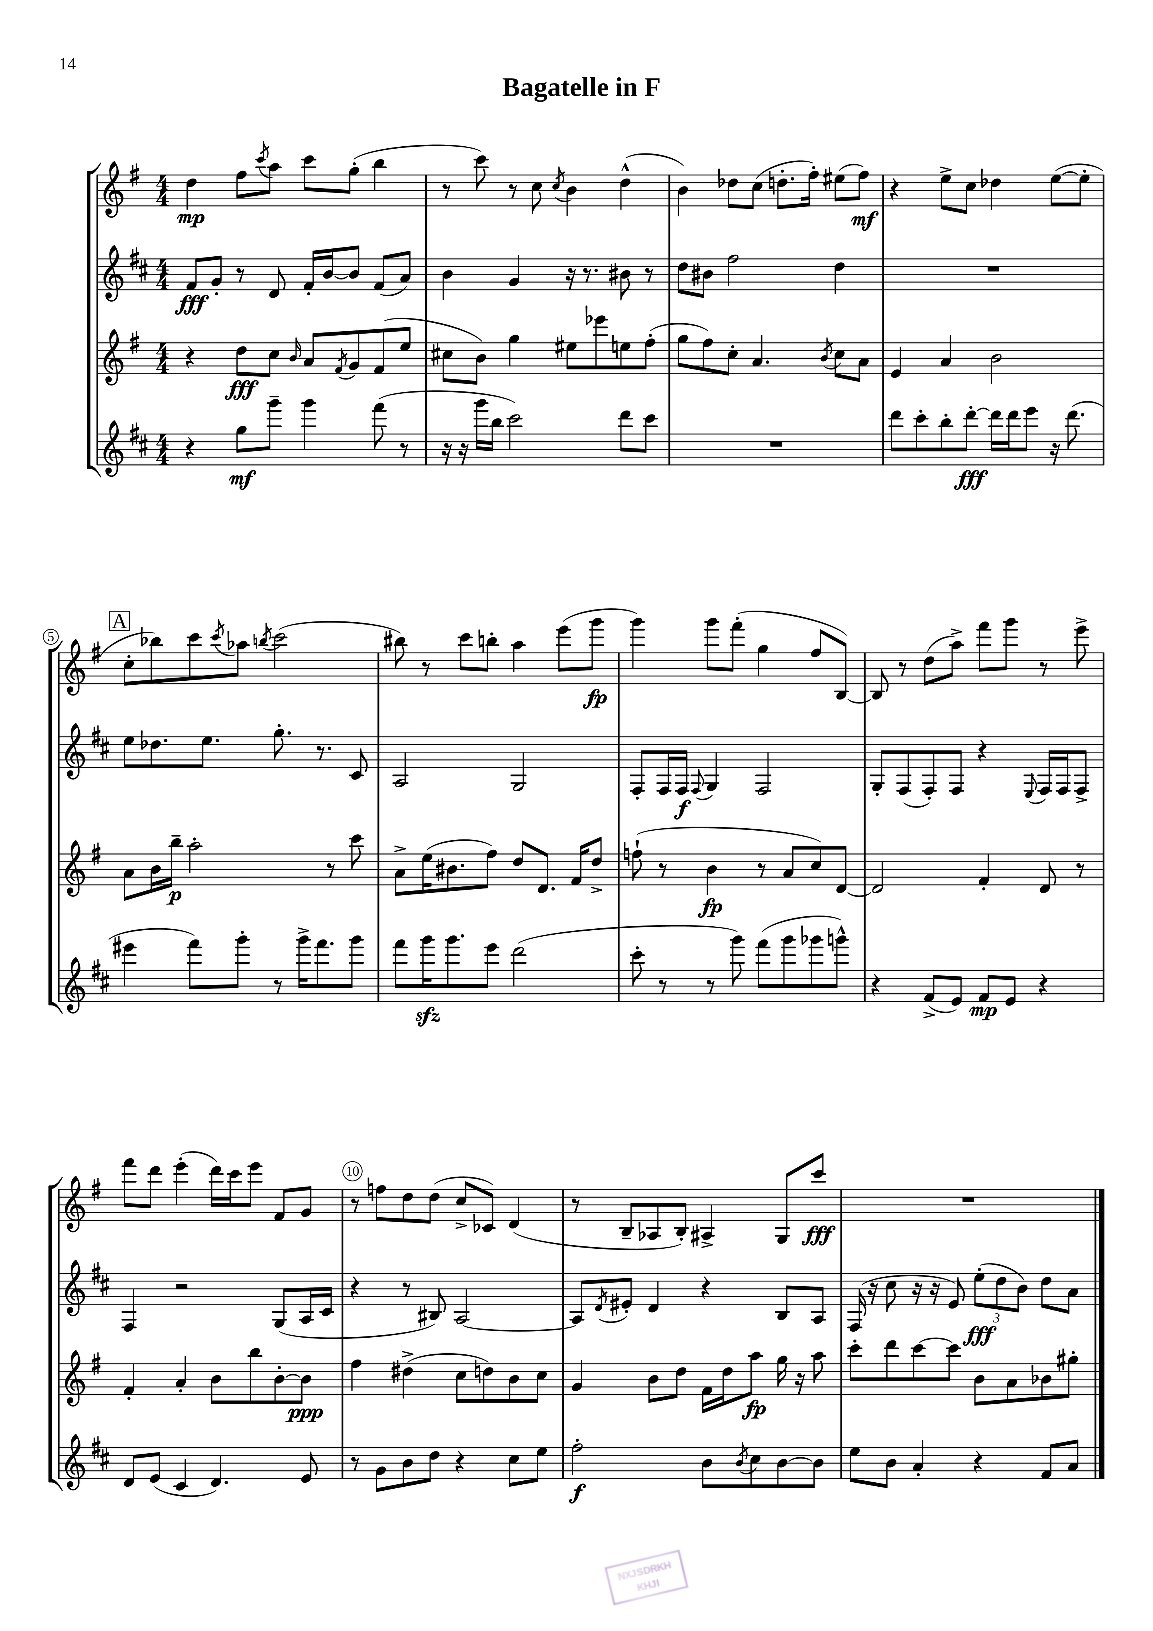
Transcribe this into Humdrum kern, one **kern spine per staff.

**kern	**dynam	**kern	**dynam	**kern	**dynam	**kern	**dynam
*part4	*part4	*part3	*part3	*part2	*part2	*part1	*part1
*staff4	*staff4	*staff3	*staff3	*staff2	*staff2	*staff1	*staff1
*clefG2	*	*clefG2	*	*clefG2	*	*clefG2	*
*k[f#c#]	*	*k[f#]	*	*k[f#c#]	*	*k[f#]	*
*M4/4	*	*M4/4	*	*M4/4	*	*M4/4	*
=1	=1	=1	=1	=1	=1	=1	=1
4r	.	4r	.	8f#/L	fff	4dd\	mp
.	.	.	.	8g'/J	.	.	.
8gg\L	mf	8dd\L	fff	8r	.	8ff#\L	.
.	.	.	.	.	.	8qccc/	.
8ggg~\J	.	8cc\J	.	8d/	.	8aa\J	.
.	.	16qqb/	.	.	.	.	.
4ggg\	.	8a/L	.	16f#'/LL	.	8ccc\L	.
.	.	.	.	[16b/J	.	.	.
.	.	8qf#/	.	.	.	.	.
.	.	8g/	.	8b/J]	.	(8gg'\J	.
(8fff#\	.	(8f#/	.	(8f#/L	.	4bb\	.
8r	.	8ee/J	.	8a/J)	.	.	.
=2	=2	=2	=2	=2	=2	=2	=2
16r	.	8cc#X\L	.	4b\	.	8r	.
16r	.	.	.	.	.	.	.
16ggg\LL	.	8b\J)	.	.	.	8ccc\)	.
16bb\JJ	.	.	.	.	.	.	.
2ccc#\)	.	4gg\	.	4g/	.	8r	.
.	.	.	.	.	.	8cc\	.
.	.	.	.	.	.	8qcc/	.
.	.	8ee#X\L	.	16r	.	4b\	.
.	.	.	.	8.r	.	.	.
.	.	8eee-X\	.	.	.	.	.
8ddd\L	.	8een\	.	8b#X\	.	(4dd^^\	.
8ccc#\J	.	(8ff#'\J	.	8r	.	.	.
=3	=3	=3	=3	=3	=3	=3	=3
1r	.	8gg\L	.	8dd\L	.	4b\)	.
.	.	8ff#\)	.	8b#X\J	.	.	.
.	.	8cc'\J	.	2ff#\	.	8dd-X\L	.
.	.	4.a/	.	.	.	(8cc\J	.
.	.	.	.	.	.	8.ddn'\L	.
.	.	.	.	.	.	16ff#'\Jk)	.
.	.	8qb/	.	.	.	.	.
.	.	8cc\L	.	4dd\	.	(8ee#X\L	.
.	.	8a\J	.	.	.	8ff#\J)	mf
=4	=4	=4	=4	=4	=4	=4	=4
8ddd\L	.	4e/	.	1r	.	4r	.
8ccc#'\	.	.	.	.	.	.	.
8bb'\	.	4a/	.	.	.	8ee^\L	.
[8ddd'\J	fff	.	.	.	.	8cc\J	.
16ddd\LL]	.	2b\	.	.	.	4dd-X\	.
16ddd\J	.	.	.	.	.	.	.
8eee\J	.	.	.	.	.	.	.
16r	.	.	.	.	.	([8ee\L	.
(8.ddd\	.	.	.	.	.	.	.
.	.	.	.	.	.	8ee'\J]	.
!!LO:LB:g=z
!!LO:REH:place=s1:t=A
=5	=5	=5	=5	=5	=5	=5	=5
4eee#X\	.	8a\L	.	8ee\L	.	8cc'\L	.
.	.	16b\L	.	8.dd-X\	.	8bb-X\)	.
.	.	16bb~\JJ	p	.	.	.	.
8fff#\L)	.	2aa'\	.	.	.	8ccc\	.
.	.	.	.	8.ee\J	.	.	.
.	.	.	.	.	.	8qccc/	.
8ggg'\J	.	.	.	.	.	8aa-X\J	.
.	.	.	.	.	.	8qbbn/	.
8r	.	.	.	8.gg'\	.	(2ccc\	.
16ggg^\KL	.	.	.	.	.	.	.
8.fff#\	.	.	.	8.r	.	.	.
.	.	8r	.	.	.	.	.
8ggg\J	.	8ccc\	.	8c#/	.	.	.
=6	=6	=6	=6	=6	=6	=6	=6
8fff#\L	.	8a^\L	.	2A/	.	8bb#X\)	.
16gggzz\K	.	(16ee\K	.	.	.	8r	.
8.ggg\	.	8.b#X\	.	.	.	.	.
.	.	.	.	.	.	8ccc\L	.
8eee\J	.	8ff#\J)	.	.	.	8bbn'\J	.
(2ddd\	.	8dd/L	.	2G/	.	4aa\	.
.	.	8.d/J	.	.	.	.	.
.	.	.	.	.	.	(8eee\L	.
.	.	16f#/KL	.	.	.	.	.
.	.	8dd^/J	.	.	.	8ggg\J	fp
=7	=7	=7	=7	=7	=7	=7	=7
8ccc#'\	.	(8ffn`\	.	8F#'/L	.	4ggg\)	.
8r	.	8r	.	16F#/L	.	.	.
.	.	.	.	16F#/JJ	f	.	.
.	.	.	.	8qqF#/	.	.	.
8r	.	4b\	fp	4G/	.	8ggg\L	.
8ggg\)	.	.	.	.	.	(8fff#'\J	.
(8fff#\L	.	8r	.	2F#/	.	4gg\	.
8ggg\	.	8a/L	.	.	.	.	.
8ggg-X\	.	8cc/)	.	.	.	8ff#/L	.
8gggn^^\J)	.	[8d/J	.	.	.	[8B/J)	.
=8	=8	=8	=8	=8	=8	=8	=8
4r	.	2d/]	.	8G'/L	.	8B/]	.
.	.	.	.	(8F#/	.	8r	.
(8f#^/L	.	.	.	8F#'/)	.	(8dd\L	.
8e/J)	.	.	.	8F#/J	.	8aa^\J)	.
8f#/L	mp	4f#'/	.	4r	.	8fff#\L	.
8e/J	.	.	.	.	.	8ggg\J	.
.	.	.	.	8qqE/	.	.	.
4r	.	8d/	.	16F#/LL	.	8r	.
.	.	.	.	16F#/J	.	.	.
.	.	8r	.	8F#^/J	.	8eee^\	.
!!LO:LB:g=z
=9	=9	=9	=9	=9	=9	=9	=9
8d/L	.	4f#'/	.	4F#/	.	8fff#\L	.
(8e/J	.	.	.	.	.	8ddd\J	.
4c#/	.	4a'/	.	2r	.	(4eee'\	.
4.d/)	.	8b\L	.	.	.	16ddd\LL)	.
.	.	.	.	.	.	16ccc\J	.
.	.	8bb\	.	.	.	8eee\J	.
.	.	[8b'\	.	(8G/L	.	8f#/L	.
8e/	.	8b\J]	ppp	16A/L	.	8g/J	.
.	.	.	.	16c#/JJ	.	.	.
=10	=10	=10	=10	=10	=10	=10	=10
8r	.	4ff#\	.	4r	.	8r	.
8g\L	.	.	.	.	.	8ffn\L	.
8b\	.	(4dd#X^\	.	8r	.	8dd\	.
8dd\J	.	.	.	8B#X/)	.	(8dd\J	.
4r	.	8cc\L	.	[2A/	.	8cc^/L	.
.	.	8ddn\)	.	.	.	8c-X/J)	.
8cc#\L	.	8b\	.	.	.	(4d/	.
8ee\J	.	8cc\J	.	.	.	.	.
=11	=11	=11	=11	=11	=11	=11	=11
2ff#'\	f	4g/	.	8A/L]	.	8r	.
.	.	.	.	8qd/	.	.	.
.	.	.	.	8e#X'/J	.	8B~/L	.
.	.	8b\L	.	4d/	.	8A-X/	.
.	.	8dd\J	.	.	.	8B'/J)	.
8b\L	.	16f#\LL	.	4r	.	4A#X^/	.
.	.	16dd\J	.	.	.	.	.
8qb/	.	.	.	.	.	.	.
8cc#\	.	8aa\J	fp	.	.	.	.
[8b\	.	16gg\	.	8B/L	.	8G/L	.
.	.	16r	.	.	.	.	.
8b\J]	.	8aa\	.	8A/J	.	8ccc/J	fff
=12	=12	=12	=12	=12	=12	=12	=12
8ee\L	.	8ccc'\L	.	(16F#/	.	1r	.
.	.	.	.	16r	.	.	.
8b\J	.	8ddd\	.	8cc#\	.	.	.
4a'/	.	[8ccc\	.	16r	.	.	.
.	.	.	.	16r	.	.	.
.	.	8ccc\J]	.	8e/)	.	.	.
4r	.	8b\L	.	(12ee'\L	fff	.	.
.	.	.	.	12dd\	.	.	.
.	.	8a\	.	.	.	.	.
.	.	.	.	12b\J)	.	.	.
8f#/L	.	8b-X\	.	8dd\L	.	.	.
8a/J	.	8gg#X'\J	.	8a\J	.	.	.
==	==	==	==	==	==	==	==
*-	*-	*-	*-	*-	*-	*-	*-
